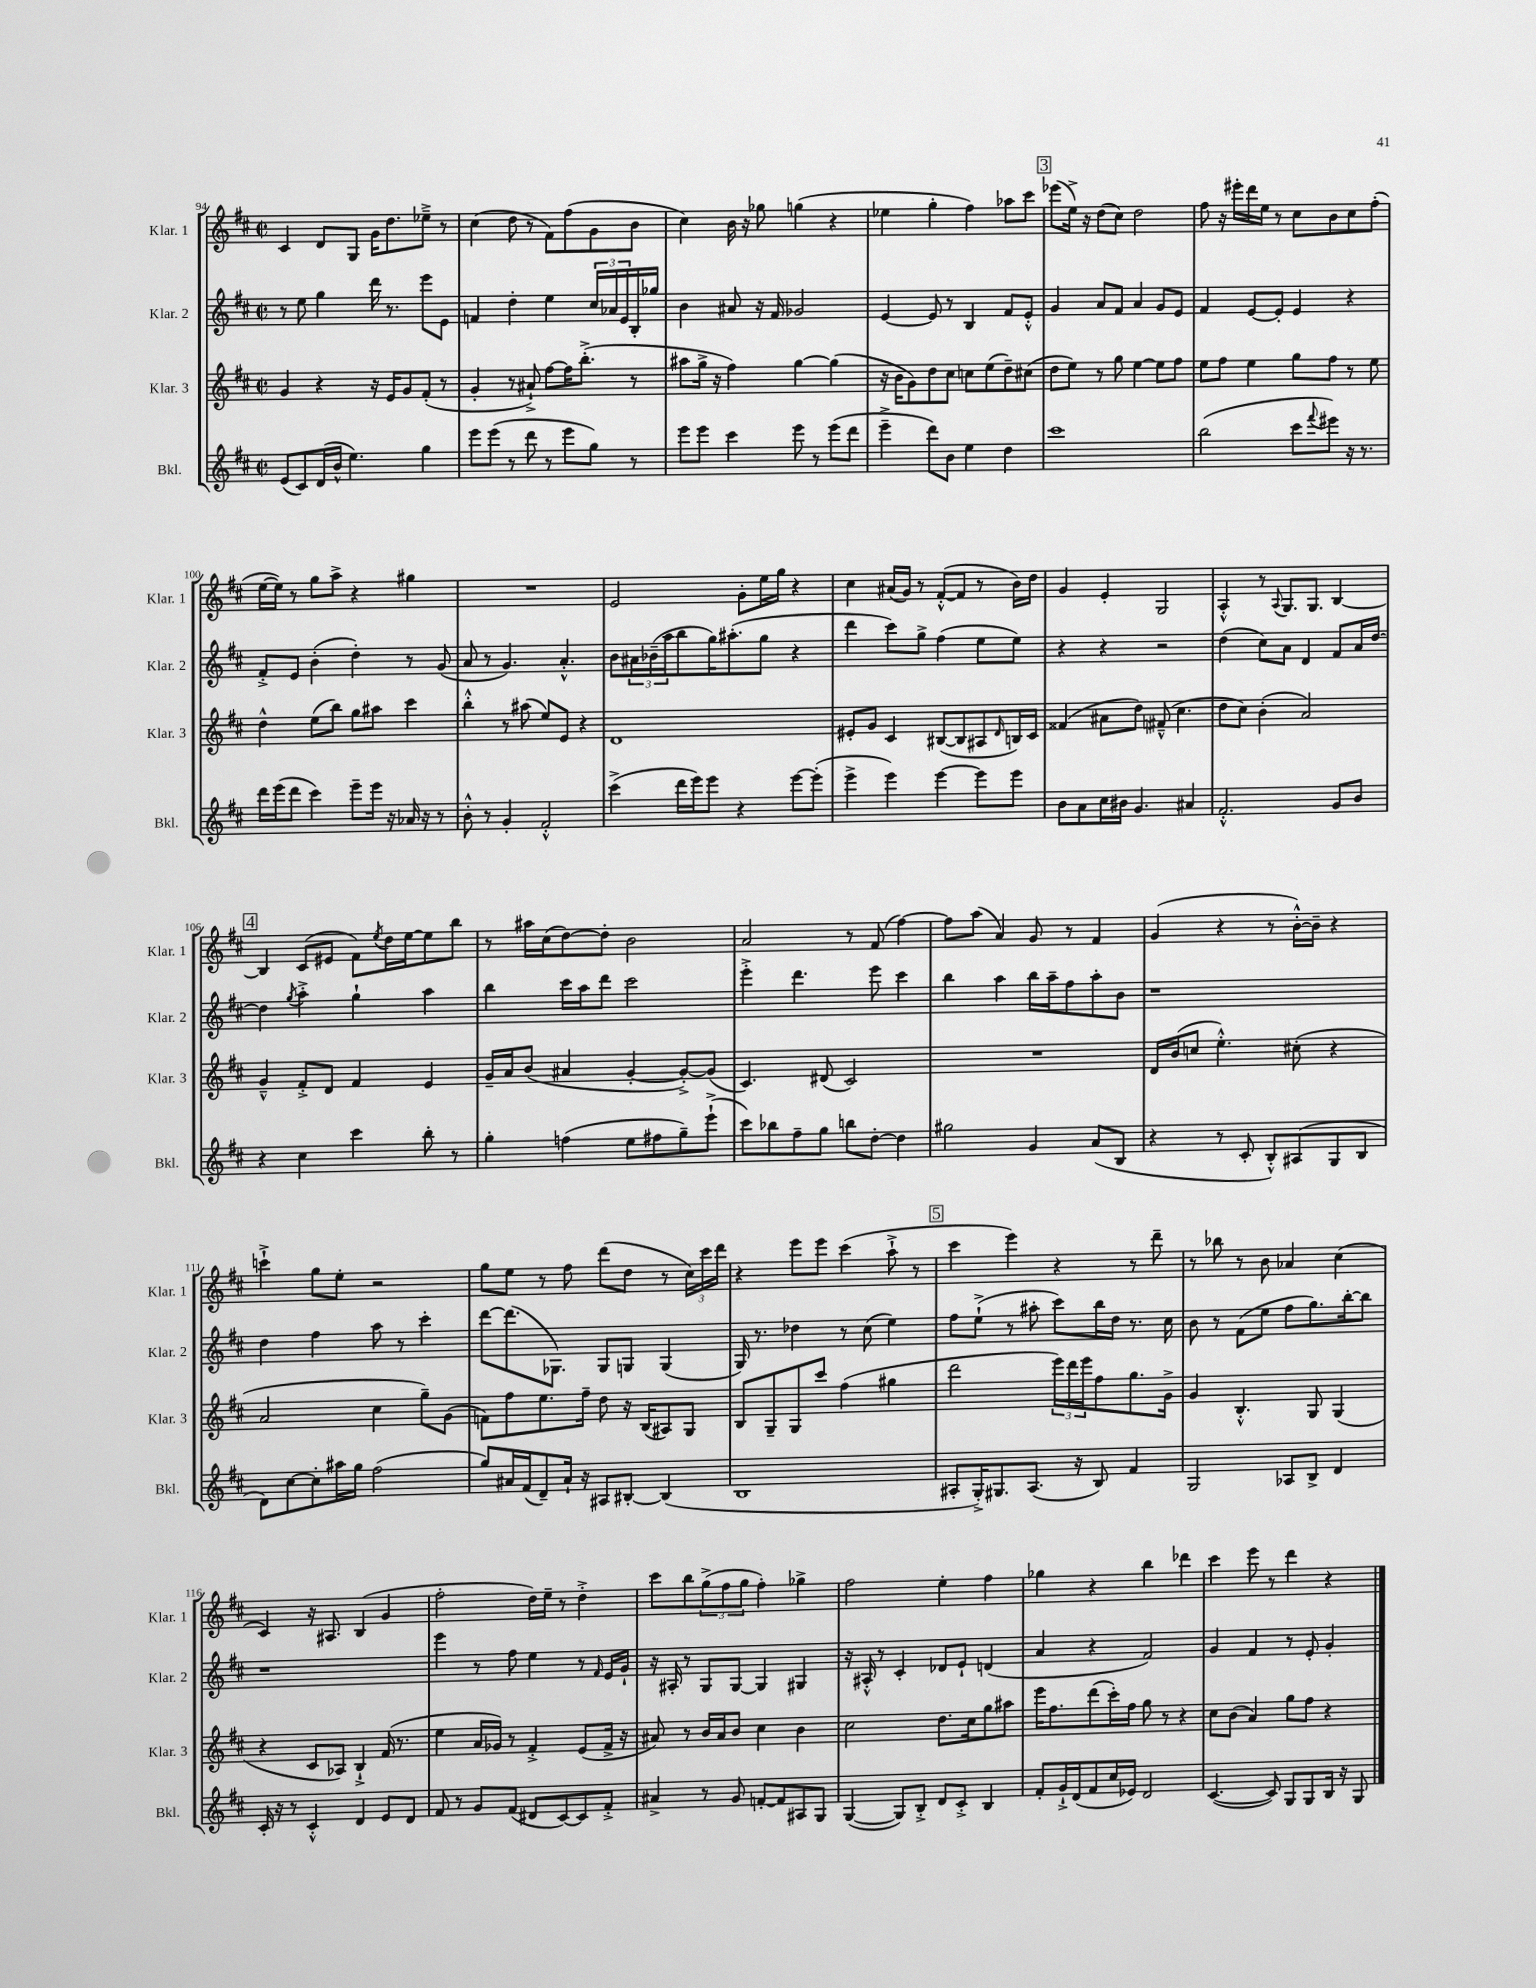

**kern	**kern	**kern	**kern
*staff4	*staff3	*staff2	*staff1
*clefG2	*clefG2	*clefG2	*clefG2
*k[f#c#]	*k[f#c#]	*k[f#c#]	*k[f#c#]
*M2/2	*M2/2	*M2/2	*M2/2
*met(c|)	*met(c|)	*met(c|)	*met(c|)
(8e/L	4g/	8r	4c#/
8c#/)	.	8ee\	.
(16d/L	4r	4gg\	8d/L
16b^^/JJ	.	.	.
4.ee\)	.	.	8G/J
.	16r	16ddd\	16g\LK
.	16e/LK	8.r	8.dd\
.	8g/	.	.
4gg\	(8f#'/J	8eee\L	8ee-~^\J
.	8r	8e\J	8r
=	=	=	=
8eee\L	4g'/	4f/	(4cc#\
(8eee\J	.	.	.
8r	8r	4dd'\	8dd\
8ddd\	8a#`^/)	.	8r
8r	[8ff#\L	4ee\	8f#\L)
8eee\L	16ff#\]K	.	(8ff#\
.	(8.bb'^\J	.	.
8gg\J)	.	24cc#/LL	8g\
.	.	24a-/	.
.	.	24e/	.
8r	8r	16B'/	8b\J
.	.	16gg-/JJ	.
=	=	=	=
8eee\L	8aa#\L	4b\	4cc#\)
8eee\J	16gg^\Jk	.	.
.	16r	.	.
4ccc#\	4ff#\)	8a#/	16b\
.	.	.	16r
.	.	16r	8gg-\
.	.	16f#/	.
8eee\	[4gg\	2g-/	(4gg\
8r	.	.	.
(8eee\L	(4gg\]	.	4r
8ddd\J	.	.	.
=	=	=	=
4eee~^\	16r	[4e/	4ee-\
.	16b\LK	.	.
.	8g\)	.	.
8ddd\L)	8dd\	8e/]	4gg'\
8b\J	8cc#\J	8r	.
4ee\	8cc\L	4B/	4ff#\)
.	(8ee\	.	.
4dd\	8dd~\)	8f#/L	8aa-\L
.	(8cc#\J	8e'^^/J	8ccc#\J
=	=	=	=
1ccc#	8dd\L	4g/	(8eee-\L
.	8ee\J)	.	16ee^\Jk)
.	.	.	16r
.	8r	8a/L	(8dd\L
.	8gg\	8f#/J	8cc#\J)
.	[4ee\	4a/	2dd\
.	8ee\]L	8g/L	.
.	8ff#\J	8e/J	.
=	=	=	=
(2bb\	8ee\L	4f#/	8ff#\
.	8ff#\J	.	16r
.	.	.	16eee#'\LL
.	4ee\	[8e/L	16ddd\
.	.	.	16ee\JJ
.	.	8e'/]J	8r
8ccc#\L	8gg\L	4e/	8cc#\L
8qqfff#/	.	.	.
8eee#\J)	8ff#\J	.	8b\
16r	8r	4r	8cc#\
8.r	.	.	.
.	8ee\	.	(8ff#'\J
=	=	=	=
16ddd\LL	4dd^^\	8f#'^/L	[16ee\LL
(16eee\J	.	.	16ee\]JJ)
8ddd\J	.	8e/J	8r
4ccc#\)	(8ee\L	(4b'\	8gg\L
.	8bb\J)	.	8aa^\J
8eee~\L	8gg\L	4dd'\)	4r
16eee\Jk	8aa#\J	.	.
16r	.	.	.
16a-/	4ccc#\	8r	4gg#\
16r	.	.	.
8r	.	(8g/	.
=	=	=	=
8b'^^\	4bb'^^\	8a/	1r
8r	.	8r	.
4g'/	8r	4.g/)	.
.	(8aa#\	.	.
2f#'^^/	8ee/L)	.	.
.	8e/J	4.a'^^/	.
.	4r	.	.
=	=	=	=
(4ccc#^\	1d	8b\L	2e/
.	.	24a#\L	.
.	.	(24b-~\	.
.	.	24aa\J	.
16ddd\LL	.	8bb\	.
16eee\J)	.	.	.
8eee\J	.	16gg\K)	.
.	.	(8.aa#'\	.
4r	.	.	8g'\L
.	.	8gg\J	16ee\L
.	.	.	16gg\JJ
[8eee\L	.	4r	4r
(8eee'\]J	.	.	.
=	=	=	=
4eee^\	8e#'/L	4ddd\	4cc#\
.	8g/J	.	.
4eee\)	4c#/	8ccc#\L)	(16a#/LL
.	.	.	16g/JJ)
.	.	8gg^\J	8r
[4eee\	([8B#/L	(4ff#\	([8f#'^^/L
.	8B#/]	.	8f#/]J
8eee\]L	8A#/	8ee\L	8r
.	16qqd/	.	.
8eee\J	16B/L)	8ee\J)	16b\LL)
.	16c#/JJ	.	16dd\JJ
=	=	=	=
8b\L	(4f##/	4r	4g/
8a\	.	.	.
16cc#\L	8a#\L	4r	4e'/
16b#\JJ	.	.	.
4.g/	8dd\J)	.	.
.	(8f#~^^/	2r	2G/
.	4.cc#\	.	.
4a#/	.	.	.
=	=	=	=
2.f#'^^/	8dd\L	(4dd\	4A'^^/
.	8cc#\J)	.	.
.	(4b'\	8cc#\L)	8r
.	.	.	8qqA/
.	.	8a\J	8.G/L
.	2a/)	4d/	.
.	.	.	8.G/J
8g/L	.	8f#/L	[4B/
8b/J	.	16a/L	.
.	.	[16dd/JJ	.
=	=	=	=
4r	4g~^^/	4dd\]	4B/]
.	.	8qgg/	.
4cc#\	8f#'^/L	4aa'^\	(8c#/L
.	8d/J	.	8e#/J
4ccc#\	4f#/	4gg`\	8f#\L)
.	.	.	8qee/
.	.	.	16dd\L
.	.	.	[16ee\J
8bb'\	4e/	4aa\	8ee\]
8r	.	.	8bb\J
=	=	=	=
4gg'\	16g~/LL	4bb\	8r
.	16a/J	.	.
.	(8b/J	.	16aa#\LL
.	.	.	(16cc#\J
(4ff\	4a#/	16ccc#\LL	[8dd\)
.	.	16aa\J	.
.	.	8ddd\J	8dd'\]J
8ee\L	[4g'/	2ccc#\	2b\
8ff#\	.	.	.
8gg~\)	8g'^/_L)	.	.
(8eee`^\J	(8g/]J	.	.
=	=	=	=
8ccc#\L)	4.c#/)	4eee'^\	2a/
8bb-\	.	.	.
8ff#~\	.	4.ddd\	.
8gg\J	(8d#/	.	.
8bb\L	2c#/)	.	8r
[8dd'\J	.	8eee\	(8f#/
4dd\]	.	4ccc#\	[4ff#\)
=	=	=	=
2gg#\	1r	4bb\	8ff#\]L
.	.	.	(8aa\J
.	.	4aa\	4a/)
4g/	.	16bb\LL	8g/
.	.	16aa~\J	.
.	.	8ff#\	8r
(8a/L	.	8aa'\	4f#/
8B/J	.	8b\J	.
=	=	=	=
4r	16d/LL	1r	(4g/
.	(16b/J	.	.
.	8cc/J	.	.
8r	4.ee'^^\)	.	4r
8c#'/	.	.	.
8B'^^/L)	.	.	8r
(8A#/	(8cc#'\	.	[16b'^^\LL)
.	.	.	16b~\]JJ
8G/	4r	.	4r
8B/J	.	.	.
=	=	=	=
8d\L)	2a/	4dd\	4ccc`^\
[8cc#\	.	.	.
8cc#'\]	.	4ff#\	8gg\L
16aa#\L	.	.	8ee'\J
16gg\JJ	.	.	.
(2ff#\	4cc#\	8aa\	2r
.	.	8r	.
.	8gg~\L)	4ccc#'\	.
.	(8g\J	.	.
=	=	=	=
8gg/L)	8f\L)	[8ddd\L	8gg\L
16a#/L	8ff#\	(8.ddd\]	8ee\J
(16f#/J	.	.	.
8d~/)	8.ee\	.	8r
.	.	8.G-\J)	.
16a#`/Jk	.	.	8ff#\
16r	16ff#~\Jk	.	.
8A#/L	8dd\	8G-/L	(8ddd\L
[8B#'/J	16r	8G/J	8dd\J
.	(16B/LK	.	.
(4B#/]	8A#/)	(4G/	8r
.	8G/J	.	24cc#\LL)
.	.	.	24ccc#\
.	.	.	24ddd\JJ
=	=	=	=
1B	8B/L	16G/)	4r
.	.	8.r	.
.	8G~/	.	.
.	8G/	4dd-\	8eee\L
.	8ccc#/J	.	8eee\J
.	(4ff#\	8r	(4ccc#\
.	.	(8cc#\	.
.	4gg#\	4ee\)	8aa`^\
.	.	.	8r
=	=	=	=
8A#'/L	2ddd\	8ff#\L	4ccc#\
16G'^/K)	.	(8ee`^\J	.
8.G#/	.	.	.
.	.	8r	4eee\)
(8.A#/J	.	8aa#'\	.
.	24eee\LL)	8ccc#\L)	4r
.	24ddd\	.	.
16r	.	.	.
.	24eee\J	.	.
8B/)	8ff#\	16bb\L	.
.	.	16dd\JJ	.
4f#/	8.gg\	8.r	8r
.	.	.	8ddd~\
.	16g^\Jk	16cc#\	.
=	=	=	=
2G/	4g/	8b\	8r
.	.	8r	8bb-\
.	4.B'^^/	(8f#\L	8r
.	.	8ee\J	8b\
8A-/L	.	8ff#\L	4a-/
8B^/J	8G/	8.gg\)	.
4d/	(4G/	.	(4cc#\
.	.	[16bb'\k	.
.	.	8bb\]J	.
=	=	=	=
16c#'/	4r	1r	4c#/)
16r	.	.	.
8r	.	.	.
4c#'^^/	8c#/L	.	16r
.	.	.	8.A#/
.	8A-/J)	.	.
4d/	4B`^/	.	(4B/
8e/L	(16f#/	.	4g/
.	8.r	.	.
8d/J	.	.	.
=	=	=	=
8f#/	4ee\	4eee\	2ff#'\
8r	.	.	.
8g/L	16a/LL	8r	.
.	16g-/JJ)	.	.
(8f#/J	8r	8ff#\	.
8d#/L	4f#'^/	4ee\	16dd\LL)
.	.	.	16ee~\JJ
[8c#/)	.	.	8r
8c#/]	(8e/L	8r	4dd'^\
.	.	16qqf#/	.
8f#'^/J	16f#^/Jk	16e/LL	.
.	16r	16g`/JJ	.
=	=	=	=
4a#^/	8a#/)	16r	8ccc#\L
.	.	16A#'/	.
.	8r	8r	8bb\
8r	16b/LL	8G/L	(12gg^\
.	16a#/J	.	.
.	.	.	12ff#\
8g/	8b/J	[8G/J	.
.	.	.	12gg\J
[8f'/L	4cc#\	4G/]	4ff#'\)
8f/]	.	.	.
8A#/	4b\	4G#/	4gg-^\
8G/J	.	.	.
=	=	=	=
([4G/	2cc#\	16r	2ff#\
.	.	16A#'^^/	.
.	.	8r	.
8G/]L)	.	4c#'/	.
8B'^/J	.	.	.
8d/L	8.dd\L	8d-/L	4ee'\
8c#'^/J	.	8e`/J	.
.	16cc#\k	.	.
4B/	8gg\	(4d/	4ff#\
.	8aa#\J	.	.
=	=	=	=
8f#'/L	16eee\LK	4a/	4gg-\
.	8.ff#\	.	.
16g`^/L	.	.	.
(16d/J	.	.	.
8f#/	(8ddd\	4r	4r
16cc#/L	16ccc#'\L)	.	.
16e-/JJ)	16ff#\JJ	.	.
2d/	8gg\	2f#/)	4bb\
.	8r	.	.
.	4r	.	4ddd-\
=	=	=	=
([4.c#/	8cc#\L	4g/	4ccc#\
.	(8b\J	.	.
.	4a/)	4f#/	8eee\
8c#/])	.	.	8r
8G/L	8gg\L	8r	4ddd\
8G/	8ff#\J	8e'/	.
16B/Jk	4r	4g'/	4r
16r	.	.	.
8G/	.	.	.
==	==	==	==
*-	*-	*-	*-
